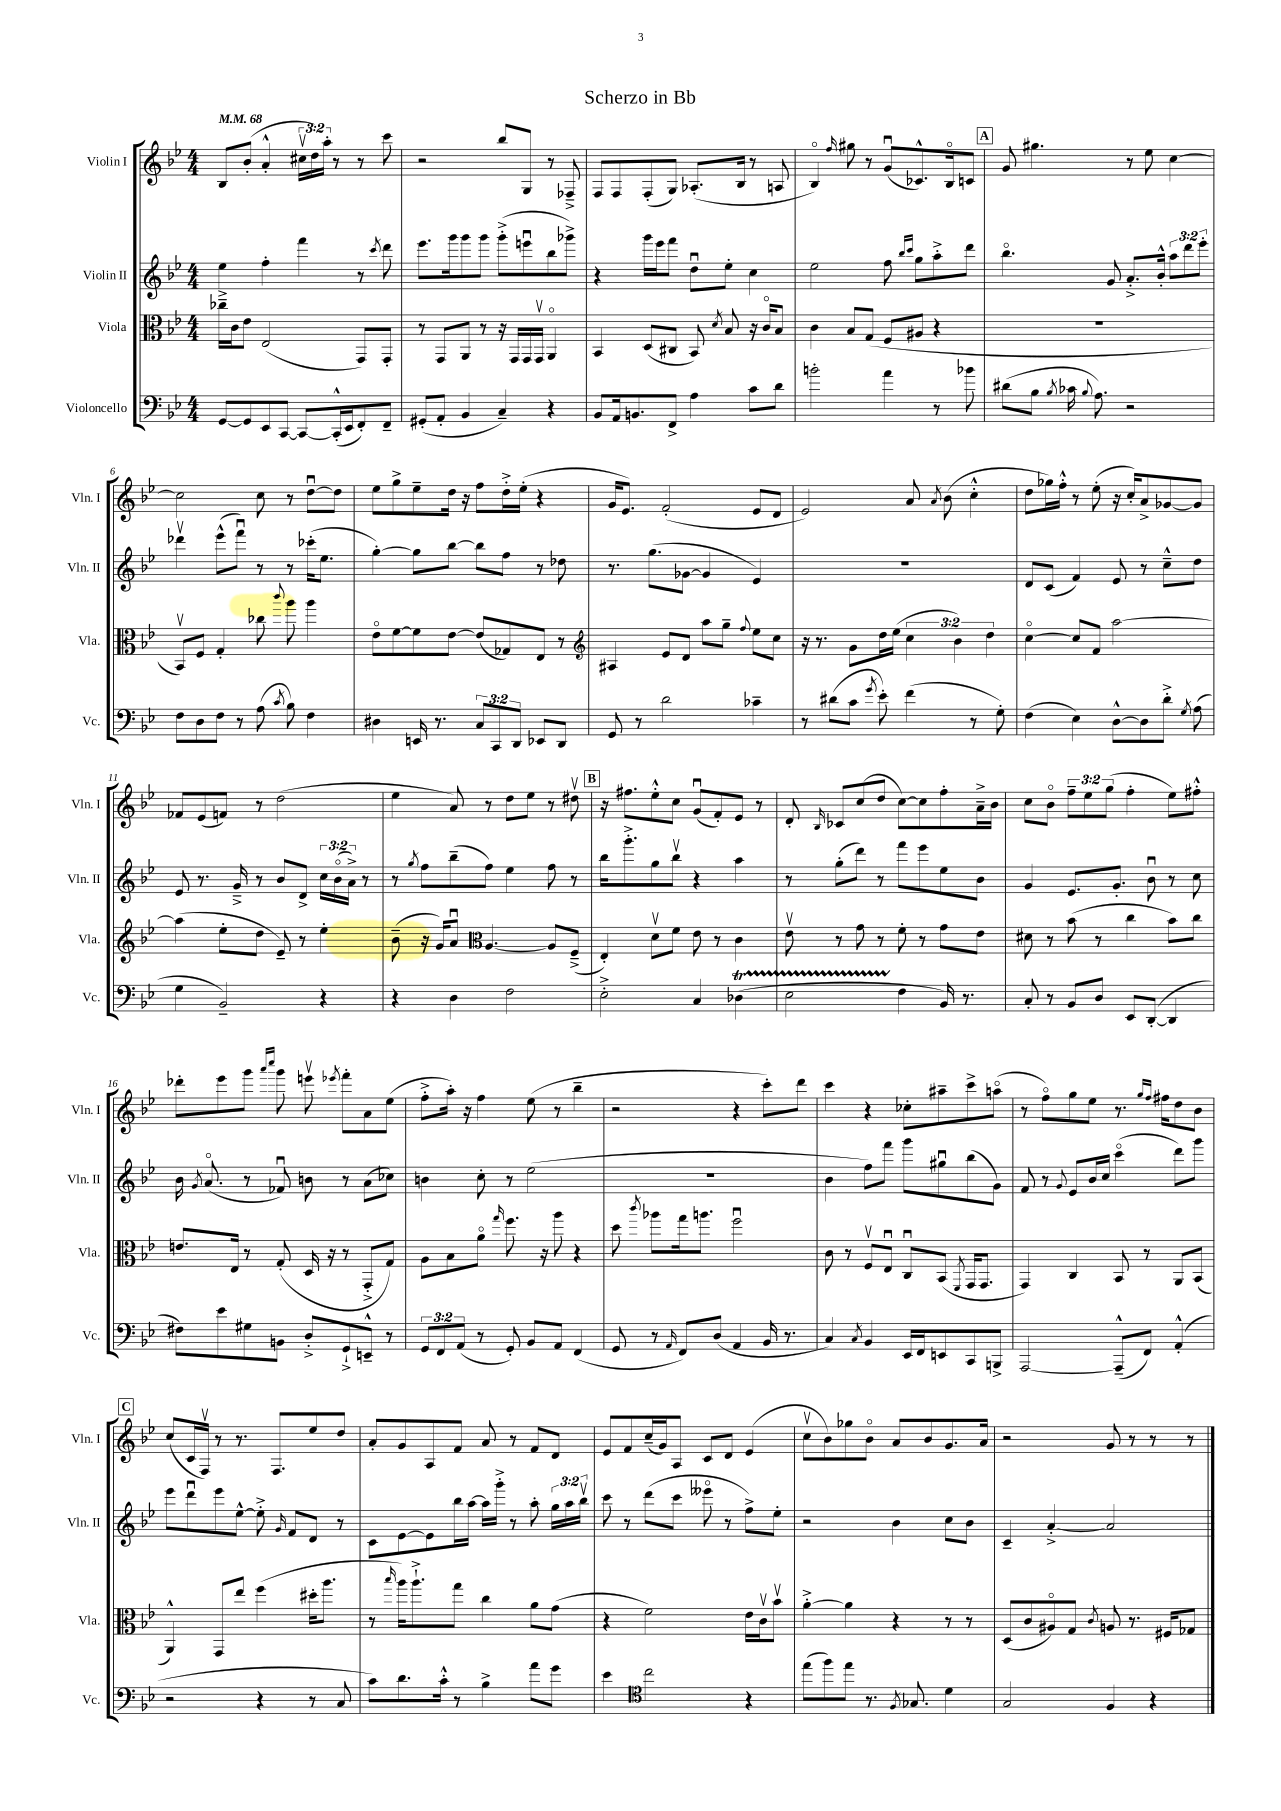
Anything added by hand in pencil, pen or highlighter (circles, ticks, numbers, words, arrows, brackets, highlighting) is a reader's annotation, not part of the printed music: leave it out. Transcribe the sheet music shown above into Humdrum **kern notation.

**kern	**kern	**kern	**kern
*part4	*part3	*part2	*part1
*staff4	*staff3	*staff2	*staff1
*I"Violoncello	*I"Viola	*I"Violin II	*I"Violin I
*I'Vc.	*I'Vla.	*I'Vln. II	*I'Vln. I
*clefF4	*clefC3	*clefG2	*clefG2
*k[b-e-]	*k[b-e-]	*k[b-e-]	*k[b-e-]
*M4/4	*M4/4	*M4/4	*M4/4
*MM68	*MM68	*MM68	*MM68
=1	=1	=1	=1
[8GG/L	16cc-X~^\LL	4ee-\	8B-/L
.	16c\J	.	.
8GG/]	8e-\J	.	(8b-'/J
8EE-/	(2E-/	4ff'\	4a'^^/
[8CC/J	.	.	.
8CC/L_	.	4fff\	24cc#Xv\LL
.	.	.	24dd\)
.	.	.	24aa'\JJ
(16CC'^^/L]	.	.	8r
16EE-/J	.	.	.
8FF'/)	8GG/L)	8r	8r
.	.	8qccc/	.
8FF~/J	8GG'/J	8ddd\	8ccc\
=2	=2	=2	=2
(8GG#X'/L	8r	8.eee-\L	2r
8AA'/J	8GG/L	.	.
.	.	16ggg\k	.
4BB-/	8AA/J	8ggg\	.
.	8r	8ggg\J	.
4C~/)	16r	(8ggg'^\L	8bb-/L
.	16GG/LL	.	.
.	16GG/	8eeenu\	8G/J
.	16GGv/JJ	.	.
4r	4AA/	8bb-\	8r
.	.	8ggg-X^\J)	8F-X~^/
=3	=3	=3	=3
8BB-/L	4BB-/	4r	8F/L
16AA/k	.	.	8F/
8.BBn/	.	.	.
.	(8D/L	16ggg\LL	(8F'/
.	.	16eee-\J	.
8FF^/J	8C#X/J	8fff\J	8G/J)
4A\	8BB-/)	8ddu\L	(8.A-X'/L
.	8qd/	.	.
.	8B-/	8ee-'\J	.
.	.	.	16B-/Jk
8c\L	16r	4cc\	8r
.	16c/KL	.	.
8d\J	8B-/J	.	8An/
=4	=4	=4	=4
2bn'\	4c\	2ee-\	4B-/)
.	.	.	16qqff/
.	8B-/L	.	8gg#X\
.	(8G/J	.	8r
4a\	8F/L	8ff\	(8gu/L
.	.	16qqbb-/LL	.
.	.	16qqccc/JJ	.
.	8A#X/J	8gg\L	8.c-X^^/)
8r	4r	8aa'^\	.
.	.	.	16B-/k
8b-X\	.	8ddd\J	8cn/J
!!LO:REH:place=s1:t=A
=5	=5	=5	=5
(8d#X\L	1r	4.bb-\	8g/
8B-\J	.	.	4.gg#X\
8qB-/	.	.	.
16c-X\	.	.	.
8qqB-/	.	.	.
8.A\)	.	.	.
.	.	8g/	.
2r	.	8.a'^/L	8r
.	.	.	8ee-\
.	.	16b-'^^/Jk	.
.	.	12aa\L	[4cc\
.	.	12ddd\	.
.	.	12eee-'\J	.
!!LO:LB:g=z
=6	=6	=6	=6
8F\L	8BB-v/L)	4ddd-Xv\	2cc\]
8D\	8F/J	.	.
8F\J	4G'/	(8eee-^^\L	.
8r	.	8fffu\J)	.
(8A\	8cc-X\	8r	8cc\
8qc/	8qqccc/	.	.
8B-\)	8aa\	8r	8r
4F\	4aa\	(16ccc-X'\KL	[8ddu\L
.	.	8.ee-\J	.
.	.	.	8dd\J]
=7	=7	=7	=7
4D#X\	8e-\L	[4gg'\)	8ee-\L
.	[8f\	.	8gg^\
16EEn/	8f\]	8gg\L]	8ee-~\
8.r	.	.	.
.	[8e-\J	[8bb-\J	16dd\Jk
.	.	.	16r
12C/L	(8e-/L]	8bb-\L]	8ff\L
12CC/	.	.	.
.	8G-X/)	8ff\J	16dd'^\L
12DD/J	.	.	.
.	.	.	(16ee-'\JJ
8EE-X/L	8E-/J	8r	4r
8DD/J	8r	8dd-X\	.
=8	=8	=8	=8
*	*clefG2	*	*
8GG/	4A#X/	8.r	16g/KL
.	.	.	8.e-/J)
8r	.	.	.
.	.	(8.gg\L	.
2d\	8e-/L	.	(2f'/
.	8d/J	[8g-X\J	.
.	8aa\L	4g-/]	.
.	8gg~\J	.	.
.	8qqff/	.	.
4c-X~\	8ee-\L	4e-/)	8e-/L
.	8cc\J	.	8d/J
=9	=9	=9	=9
8r	16r	1r	2e-/)
.	8.r	.	.
(8d#X\L	.	.	.
8c\J	8g\L	.	.
8qg/	.	.	.
8e-'\)	16dd\L	.	.
.	(16ee-\JJ	.	.
(4f\	6cc\	.	8a/
.	.	.	8qa/
.	.	.	(8b-\
.	6b-\)	.	.
8r	.	.	4cc'^^\
.	6dd\	.	.
8G'\)	.	.	.
=10	=10	=10	=10
(4F\	[4cc\	8d/L	8dd\L
.	.	(8c/J	16gg-X\L)
.	.	.	16ff'^^\JJ
4E-\)	8cc/L]	4f/)	8r
.	8f/J	.	(8ee-'\
[8D^^\L	[2aa\	8e-/	16r
.	.	.	16cc'/KL)
8D\]	.	8r	8a^/
8d'^\J	.	8cc~^^\L	[8g-X/
8qG/	.	.	.
(8A\	.	8dd\J	8g-/J]
!!LO:LB:g=z
=11	=11	=11	=11
4G\	(4aa\]	8e-/	8f-X/L
.	.	8.r	(8e-/
2BB-~/)	8ee-'\L	.	8fn/J)
.	.	16g~^/	.
.	8dd\J	8r	8r
.	8e-~/)	8b-/L	(2dd\
.	8r	8d^/J	.
4r	4ee-'\	24cc\LL	.
.	.	(24b-\	.
.	.	24a^\JJ)	.
.	.	8r	.
=12	=12	=12	=12
4r	(8b-~\	8r	4ee-\
.	.	8qgg/	.
.	16r	8ff\L	.
.	16g/KL)	.	.
4D\	8au/J	(8bb-~\	8a/)
*	*clefC3	*	*
.	[4.A/	8ff\J)	8r
2F\	.	4ee-\	8dd\L
.	.	.	8ee-\J
.	8A/L]	8ff\	8r
.	(8F~^/J	8r	8dd#Xv\
!!LO:REH:place=s1:t=B
=13	=13	=13	=13
2E-'^\	4E-'/)	16bb-\KL	16r
.	.	8.ggg'^\	8.ff#X\L
.	8dv\L	8gg\	8ee-'^^\
.	8f\J	8bb-v\J	8cc\J
4C/	8e-\	4r	(8gu/L
.	8r	.	8f'/)
(4D-XT\	4c\	4aa\	8e-/J
.	.	.	8r
=14	=14	=14	=14
2E-TTT\	8e-v\	8r	8d'/
.	.	.	16qqB-/
.	8r	(8gg'\L	8c-X/L
.	8g\	8ddd\J)	(8cc/
.	8r	8r	8dd/J
4F\	8f'\	8fff\L	[8cc\L)
.	8r	8eee-\	8cc\]
16BB-/)	8g\L	8ee-\	8ff'\
8.r	.	.	.
.	8e-\J	8b-\J	16a~^\L
.	.	.	16b-\JJ
=15	=15	=15	=15
8C'/	8d#X\	4g/	8cc\L
8r	8r	.	8b-\J
8BB-/L	(8b-\	8.e-/L	12ff~\L
.	.	.	12ee-\
8D/J	8r	.	.
.	.	.	(12gg\J
.	.	8.g'/J	.
8EE-/L	4cc\	.	4ff'\
([8DD'/J	.	8b-u\	.
4DD/]	8b-\L)	8r	8ee-\L)
.	8cc\J	8cc\	8ff#X'^^\J
!!LO:LB:g=z
=16	=16	=16	=16
8F#X\L)	8.en/L	16b-\	8ddd-X'\L
.	.	8qg/	.
.	.	(8.a/	.
8e-\	.	.	8eee-\
.	16E-/Jk	.	.
8G#X\	8r	8r	8ggg\J
.	.	.	16qqaaa/LL
.	.	.	16qqcccc/JJ
8BBn\J	(8G'/	8f-Xu/)	8ggg\
8D'^/L	16D/	8bn\	8eeenv\
.	16r	.	.
.	.	.	8qeee-X/
8GG`^/	8r	8r	8fff'\L
8EEn~^^/J	8GG'^/L	(8a\L	8a\
8r	8G/J)	8cc-X\J)	(8ee-\J
=17	=17	=17	=17
12GG/L	8A\L	4bn\	8ff'^\L
12FF/	.	.	.
.	8B-\	.	16aa'\Jk)
(12AA/J	.	.	.
.	.	.	16r
8r	8a\J	8cc'\	4ff\
.	16qqgg/	.	.
8GG'/)	8.ff\	8r	.
8BB-/L	.	(2ee-\	(8ee-\
.	16r	.	.
8AA/J	8aa\	.	8r
(4FF/	4r	.	4bb-~\
=18	=18	=18	=18
8GG/	8dd\	1r	2r
.	8qccc/	.	.
8r	8aa-X\L	.	.
16qqAA/	.	.	.
8FF/L)	16gg\k	.	.
.	8.aan\J	.	.
(8D/J	.	.	.
4AA/	2ffu\	.	4r
16BB-/	.	.	8ccc'\L)
8.r	.	.	.
.	.	.	8ddd\J
=19	=19	=19	=19
4C/)	8c\	4b-\	4ccc\
.	8r	.	.
8qC/	.	.	.
4BB-/	8Fv/L	8ff\L)	4r
.	8E-u/J	8fff\J	.
16EE-/LL	8Cu/L	8ggg\L	8cc-X'\L
16FF/J	.	.	.
8EEn/	(8BB-/J	8gg#Xu\	8aa#X~\
.	8qFF/	.	.
8CC/	16GG/KL	(8bb-\	8ccc^\
.	8.GG/J	.	.
8BBBn^/J	.	8g\J)	(8aan\J
=20	=20	=20	=20
[2AAA/	4GG/)	8f/	8r
.	.	8r	8ff\L)
.	.	8qqg/	.
.	4C/	8e-/L	8gg\
.	.	16b-/L	8ee-\J
.	.	16cc/JJ	.
(8AAA~^^/L]	8BB-/	(4ccc\	8.r
8FF/J)	8r	.	.
.	.	.	16qqgg/LL
.	.	.	16qqff/JJ
.	.	.	16ff#X\KL
(4AA'^^/	8AA/L	8ddd\L)	8dd\
.	(8BB-/J	8ggg\J	8b-\J
!!LO:LB:g=z
!!LO:REH:place=s1:t=C
=21	=21	=21	=21
2r	4AA^^/)	8eee-\L	(8cc/L
.	.	8dddu\	16c/L
.	.	.	16Fv/JJ)
.	8GG/L	8eee-\	8r
.	8ee-/J	[8ee-^^\J	8.r
4r	(4ff\	8ee-'^\]	.
.	.	.	8.F/L
.	.	16qqg/	.
.	.	8f/L	.
8r	16dd#X'\KL	8d/J	8ee-/
.	8.aa\J	.	.
8C/	.	8r	8dd/J
=22	=22	=22	=22
8c\L)	8r	8c\L	8a'/L
.	16qqbb-/	.	.
8.d\	16aa\KL)	[8e-\	8g/
.	8.aa`^\	.	.
.	.	8e-\]	8A/
16c'^^\Jk	.	.	.
8r	8gg\J	16bb-\L	8f/J
.	.	[16aa\JJ	.
4B-^\	4cc\	16aa\LL]	8a/
.	.	16ggg'^\JJ	.
.	.	8r	8r
8a\L	8a\L	8aa'\	8f/L
8g\J	(8g\J	24gg\LL	8d/J
.	.	24aa\	.
.	.	24bb-v\JJ	.
=23	=23	=23	=23
4e-\	4r	8ccc\	8e-/L
.	.	8r	8f/
*clefC4	*	*	*
2cc\	2f\)	(8ddd\L	(16cc~/L
.	.	.	16g/J)
.	.	8ccc\J	8A/J
.	.	8eee--X\	8c/L
.	.	8r	8d/J
4r	16e-\LL	8ff^\L)	(4e-/
.	16cv\J	.	.
.	8b-v\J	8ee-'\J	.
=24	=24	=24	=24
(8ee-\L	[4a'^\	2r	8ccv\L
8ff\)	.	.	8b-\)
8ee-\J	4a\]	.	8gg-X\
8.r	.	.	8b-\J
.	4r	4b-\	8a/L
8qF/	.	.	.
8.G-X/	.	.	.
.	.	.	8b-/
4d\	8r	8cc\L	8.g/
.	8r	8b-\J	.
.	.	.	16a/Jk
=25	=25	=25	=25
2G/	(8D/L	4c~/	2r
.	8c/	.	.
.	8A#X/)	[4a'^/	.
.	8G/J	.	.
.	8qc/	.	.
4F/	8An/	2a/]	8g/
.	8.r	.	8r
4r	.	.	8r
.	16F#X/KL	.	.
.	8G-X/J	.	8r
==	==	==	==
*-	*-	*-	*-
